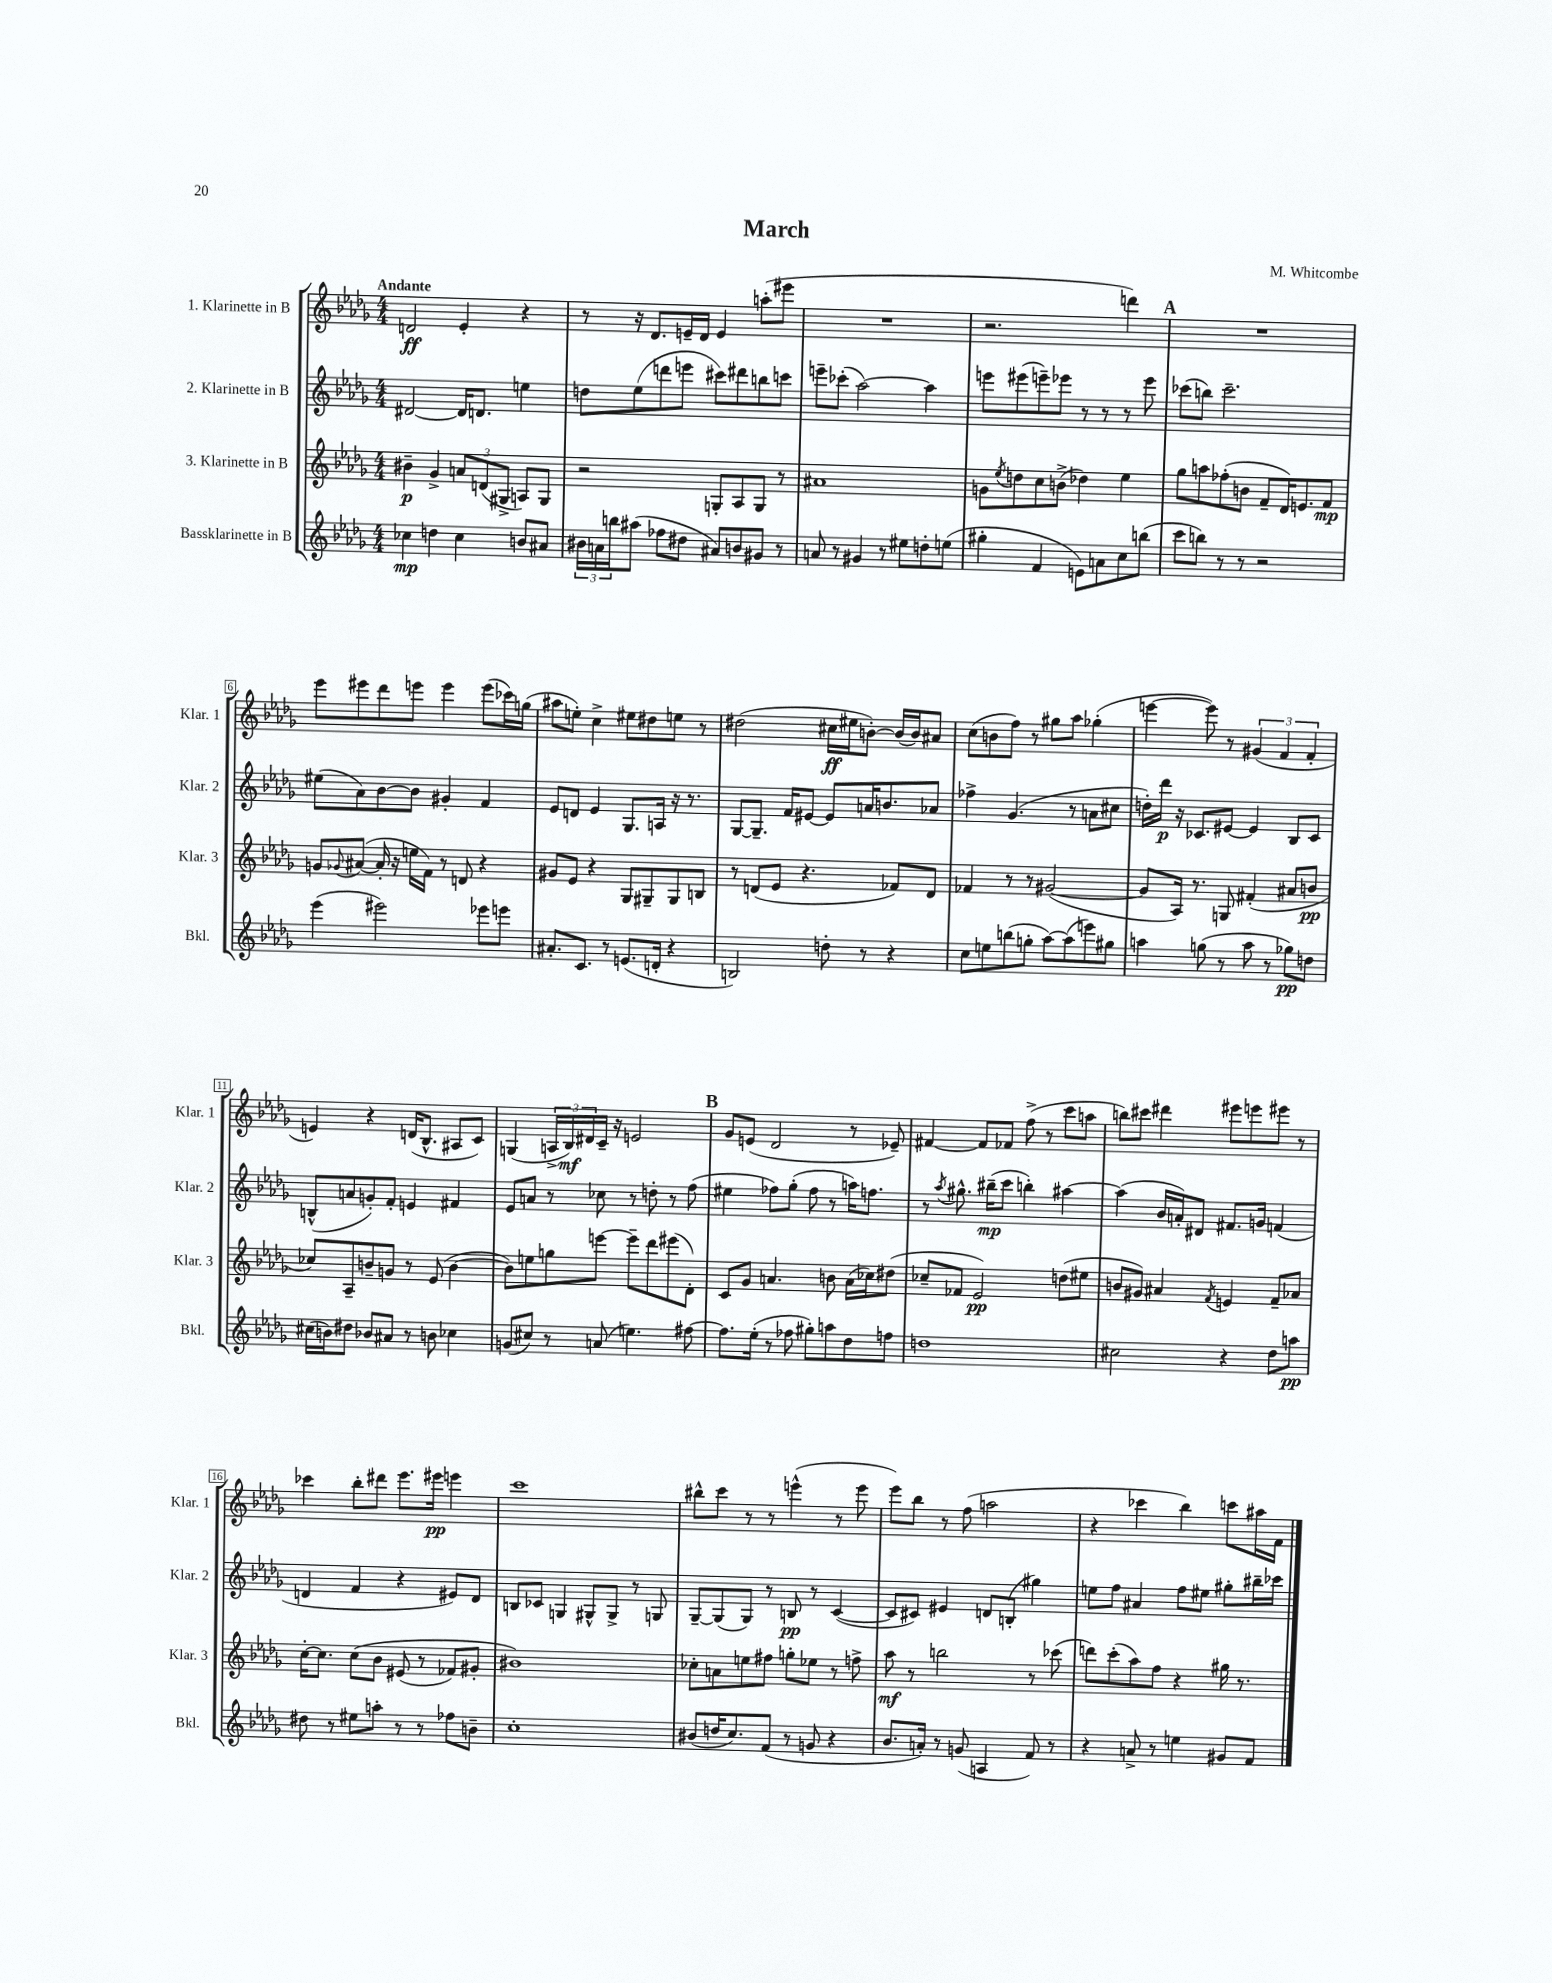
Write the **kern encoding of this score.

**kern	**kern	**kern	**kern
*staff4	*staff3	*staff2	*staff1
*clefG2	*clefG2	*clefG2	*clefG2
*k[b-e-a-d-g-]	*k[b-e-a-d-g-]	*k[b-e-a-d-g-]	*k[b-e-a-d-g-]
*M4/4	*M4/4	*M4/4	*M4/4
4cc-	4b#~	[2d#	2d
4dd	4g-^	.	.
4cc-	12a	16d#]	4e-'
.	.	8.d	.
.	(12d	.	.
.	12G#^	.	.
8b	8A)	4ee	4r
8a#	8G#	.	.
=	=	=	=
24b#	2r	8dd	8r
24a	.	.	.
24bb	.	.	.
(8aa#	.	(8ee-	16r
.	.	.	8.d-
8ff-	.	8ddd	.
8dd#	.	8eee	16e~
.	.	.	16d-
8a#)	8G'	8ccc#)	4e
8b	8A-	8ddd#	.
8g#	8G	8bb	(8aa'
8r	8r	8ccc	8eee#
=	=	=	=
8a	1a#	8eee~	1r
8r	.	(8ccc-'	.
4g#	.	[2aa-)	.
8r	.	.	.
8ee#	.	.	.
8dd'	.	4aa-]	.
(8ee	.	.	.
=	=	=	=
4gg#'	8g	8eee	2.r
.	8qee-	.	.
.	8dd	(8eee#	.
4f	8cc	8eee~)	.
.	(8b^	8eee-	.
8e)	4dd-)	8r	.
8a	.	8r	.
8cc	4ee-	8r	4ddd)
(8bb	.	8eee-	.
=	=	=	=
8ccc	8gg-	(8ccc-	1r
8bb)	8aa	8bb)	.
8r	(8ff-'	2.ccc-~	.
8r	8b	.	.
2r	8f~	.	.
.	16d-)	.	.
.	8.e	.	.
.	8f	.	.
=	=	=	=
(4eee-	8g	(8ee#	8eee-
.	8qqg-	.	.
.	([8a#	8a-)	8eee#
2eee#)	16a#']	[8b-	8ddd-
.	16r	.	.
.	16ee	8b-]	8eee
.	16f)	.	.
.	8r	4g#'	4eee
.	8d	.	.
8eee-	4r	4f	(8eee
8eee	.	.	16ccc-)
.	.	.	(16gg
=	=	=	=
8.a#'	8g#	8e-	8aa#
.	8e-	8d	8ee')
8.c	.	.	.
.	4r	4e-	4cc^
8r	.	.	.
(8.e	8G-	8.G-	8ee#
.	8G#~	.	8dd#
16d'	.	16A	.
4r	8G#	16r	8ee
.	.	8.r	.
.	8B	.	8r
=	=	=	=
2B)	8r	[8G-	(2dd#
.	(8d	8.G-~]	.
.	8e-	.	.
.	.	16f	.
.	4.r	[8e#	.
8dd'	.	8e#]	16cc#
.	.	.	16ee#
8r	.	16a	[8b')
.	.	8.b	.
4r	8f-)	.	(16b]
.	.	.	16b)
.	8d	8a-	8a#
=	=	=	=
8cc	4f-	4ff-^	(8cc
8ee	.	.	8b
(8bb	8r	(4.g-	8ff)
8gg'	8r	.	8r
[8aa-)	([2g#	.	8gg#
(8aa-]	.	8r	8aa-
8eee)	.	8a	(4gg-'
8gg#	.	8cc#	.
=	=	=	=
4aa	8g#]	16dd')	[4eee
.	.	16ddd-	.
.	16A-)	16r	.
.	8.r	8.c-	.
(8gg	.	.	8eee])
8r	8G	[8e#	8r
8aa	(4f#'	4e#]	(6g#
8r	.	.	.
.	.	.	6f
8gg-)	8a#	8B-	.
.	.	.	6f'
8dd	8b	8c-	.
=	=	=	=
(16cc#	8cc-)	(8B^^	4e)
16b)	.	.	.
8dd#	8A-~	8a	.
8b-	8b~	8g')	4r
8a#	8g	8f'	.
8r	8r	4e	(16d
.	.	.	8.B-^^
8b	(8e-	.	.
4cc-	[4b	4f#	8A#
.	.	.	8c)
=	=	=	=
(8g	8b])	8e-	(4G
8cc#)	8ee	8a	.
8r	8gg	8r	24A^
.	.	.	24B-)
.	.	.	24d#
(8a	[8eee	8cc-	16c~
.	.	.	16r
4.ee)	8eee~]	8r	2e
.	8ddd-	8dd'	.
.	(8eee#	8r	.
[8ff#	8d-')	(8ff	.
=	=	=	=
8.ff#]	8c	4ee#	8g-
.	8g-	.	(8e
(16ee-'	.	.	.
8r	4.a	8ff-)	2d-
8ff-	.	(8gg-'	.
8gg#')	.	8ff-	.
8aa	8b	8r	.
8dd-	(16a	16aa)	8r
.	16cc-)	8.ff	.
8ff	(8dd#	.	8e-~)
=	=	=	=
1dd	8cc-~	8r	[4f#
.	.	8qaa-	.
.	8f-	8.gg#^^	.
.	2e-)	.	8f#]
.	.	(16bb#~	.
.	.	8ccc	8f-
.	.	4bb')	(8ff^
.	.	.	8r
.	(8dd	[4aa#	8ccc
.	8ee#	.	8aa
=	=	=	=
2cc#	8b	(4aa#]	8bb)
.	8g#)	.	8ccc#
.	4a#	16b-	4ddd#
.	.	16a')	.
.	.	8d#	.
.	8qf	.	.
4r	4e	8.f#	8eee#
.	.	.	8eee
.	.	16g	.
8dd-	8f~	(4f	8eee#
8aa	8a-	.	8r
=	=	=	=
8dd#	[16cc'	4d	4ccc-
.	8.cc]	.	.
8r	.	.	.
8ee#	&(8cc	4f	8bb-'
8aa'	8b-	.	8ddd#
8r	(8e#	4r	8.eee-
8r	8r	.	.
.	.	.	16eee#
8ff-	8f-)	8e#)	4eee
8b~	8g#'	8d	.
=	=	=	=
1cc'	1b#&)	8B	1ccc
.	.	8c-	.
.	.	4G	.
.	.	8G#^^	.
.	.	8G#^	.
.	.	8r	.
.	.	8G	.
=	=	=	=
(8b#	8cc-'	[8G-~	8bb#^^
16dd	8a	(8G-]	8ccc
8.cc)	.	.	.
.	8ee	8G-)	8r
(8f	8ff#	8r	8r
8r	8gg'	8B	(4eee^^
8g	8ee-	8r	.
4r	8r	([4c	8r
.	8ff^	.	8eee
=	=	=	=
8.b-	8aa-	8c]	8eee-)
.	8r	8c#)	8bb-
16a')	.	.	.
8r	2bb	4e#	8r
(8g	.	.	(8ff
4A	.	8d	2aa
.	.	(8B'	.
8f)	8r	4gg#)	.
8r	(8ccc-	.	.
=	=	=	=
4r	8ddd)	8ee	4r
.	(8ccc'	8ff	.
8a^	8aa-)	4a#	4ccc-
8r	8ff	.	.
4ee	4r	8ff	4bb-)
.	.	8ee#	.
8g#	16gg#	8gg#'	8ccc
.	8.r	.	.
8f	.	16bb#~	16aa#
.	.	16ccc-	16f
==	==	==	==
*-	*-	*-	*-
